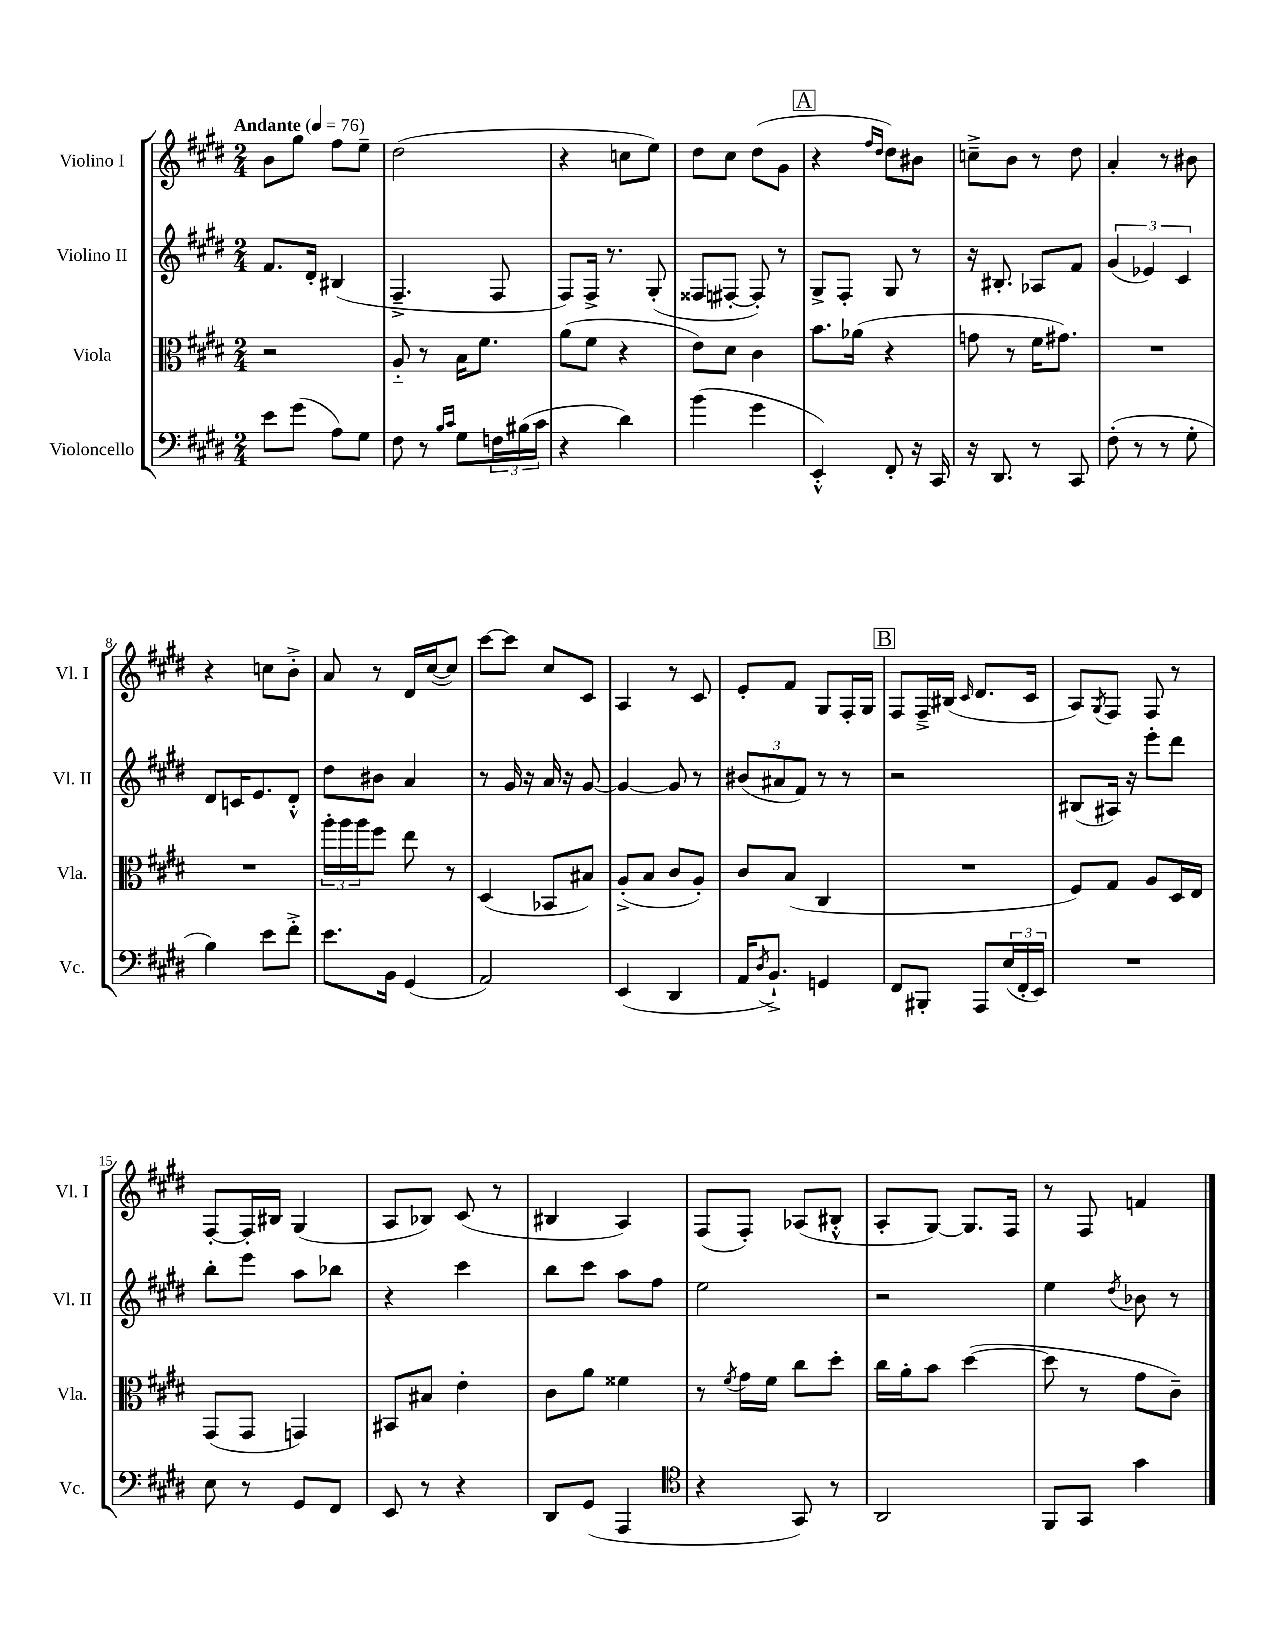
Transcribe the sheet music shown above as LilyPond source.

<<
\new StaffGroup <<
\new Staff = "s0" \with { instrumentName = "Violino I" shortInstrumentName = "Vl. I" } {
    \clef treble \key e \major \numericTimeSignature \time 2/4 \tempo "Andante" 4 = 76
    b'8 gis''8 fis''8 e''8-- |
    dis''2( |
    r4 c''8 e''8) |
    dis''8 cis''8 dis''8( gis'8 |
    \mark \markup { \box "A" } r4 \grace { fis''16 dis''16 } dis''8) bis'8 |
    c''8---> b'8 r8 dis''8 |
    a'4-. r8 bis'8 |
    r4 c''8 b'8-.-> |
    a'8 r8 dis'16 cis''16~( cis''8) |
    cis'''8~ cis'''8 cis''8 cis'8 |
    a4 r8 cis'8 |
    e'8-. fis'8 gis8 fis16-. gis16 |
    \mark \markup { \box "B" } fis8 fis16---> bis16( \grace { cis'16 } dis'8. cis'16 |
    a8) \acciaccatura { gis8 } fis8 fis8 r8 |
    fis8~-. fis16-. bis16 gis4( |
    a8 bes8) cis'8( r8 |
    bis4 a4) |
    fis8( fis8-.) aes8( bis8-.-^ |
    a8-. gis8~) gis8. fis16 |
    r8 fis8 f'4 \bar "|." |
}
\new Staff = "s1" \with { instrumentName = "Violino II" shortInstrumentName = "Vl. II" } {
    \clef treble \key e \major \numericTimeSignature \time 2/4
    fis'8. dis'16-. bis4( |
    fis4.---> fis8 |
    fis8) fis16-> r8. gis8-.( |
    fisis8 fis8~-. fis8-.) r8 |
    \mark \markup { \box "A" } gis8-> fis8-. gis8 r8 |
    r16 bis8.-. aes8 fis'8 |
    \tuplet 3/2 { gis'4( ees'4) cis'4 } |
    dis'8 c'16 e'8. dis'8-.-^ |
    dis''8 bis'8 a'4 |
    r8 gis'16 r16 a'16 r16 gis'8~ |
    gis'4~ gis'8 r8 |
    \tuplet 3/2 { bis'8( ais'8 fis'8) } r8 r8 |
    \mark \markup { \box "B" } r2 |
    bis8( ais16) r16 e'''8-. dis'''8 |
    b''8-. e'''8 a''8 bes''8 |
    r4 cis'''4 |
    b''8 cis'''8 a''8 fis''8 |
    e''2 |
    r2 |
    e''4 \acciaccatura { dis''8 } bes'8 r8 \bar "|." |
}
\new Staff = "s2" \with { instrumentName = "Viola" shortInstrumentName = "Vla." } {
    \clef alto \key e \major \numericTimeSignature \time 2/4
    r2 |
    a8-_ r8 b16 fis'8. |
    a'8( fis'8 r4 |
    e'8) dis'8 cis'4 |
    \mark \markup { \box "A" } b'8. aes'16( r4 |
    g'8 r8 fis'16 gis'8.) |
    R2 |
    R2 |
    \tuplet 3/2 { a''16-. a''16 a''16 } fis''8 e''8 r8 |
    dis4( bes,8 bis8) |
    a8-.->( b8 cis'8 a8-.) |
    cis'8 b8( cis4 |
    \mark \markup { \box "B" } R2 |
    fis8) gis8 a8 dis16 e16 |
    gis,8( gis,8 g,4) |
    bis,8 bis8 e'4-. |
    cis'8 a'8 fisis'4 |
    r8 \acciaccatura { fis'8 } gis'16 fis'16 cis''8 dis''8-. |
    cis''16 a'16-. b'8 dis''4~( |
    dis''8 r8 gis'8 cis'8--) \bar "|." |
}
\new Staff = "s3" \with { instrumentName = "Violoncello" shortInstrumentName = "Vc." } {
    \clef bass \key e \major \numericTimeSignature \time 2/4
    e'8 gis'8( a8) gis8 |
    fis8 r8 \grace { b16 cis'16 } gis8 \tuplet 3/2 { f16 bis16( cis'16 } |
    r4 dis'4) |
    b'4( gis'4 |
    \mark \markup { \box "A" } e,4-.-^) fis,8-. r16 cis,16 |
    r16 dis,8. r8 cis,8 |
    fis8-.( r8 r8 gis8-. |
    b4) e'8 fis'8-.-> |
    e'8. b,16 gis,4( |
    a,2) |
    e,4( dis,4 |
    a,16 \acciaccatura { dis8 } b,8.-!->) g,4 |
    \mark \markup { \box "B" } fis,8 bis,,8-. a,,8 \tuplet 3/2 { e16( fis,16-. e,16) } |
    R2 |
    e8 r8 gis,8 fis,8 |
    e,8 r8 r4 |
    dis,8 gis,8( a,,4 |
    \clef tenor r4 gis,8) r8 |
    a,2 |
    fis,8 gis,8 gis'4 \bar "|." |
}
>>
>>
